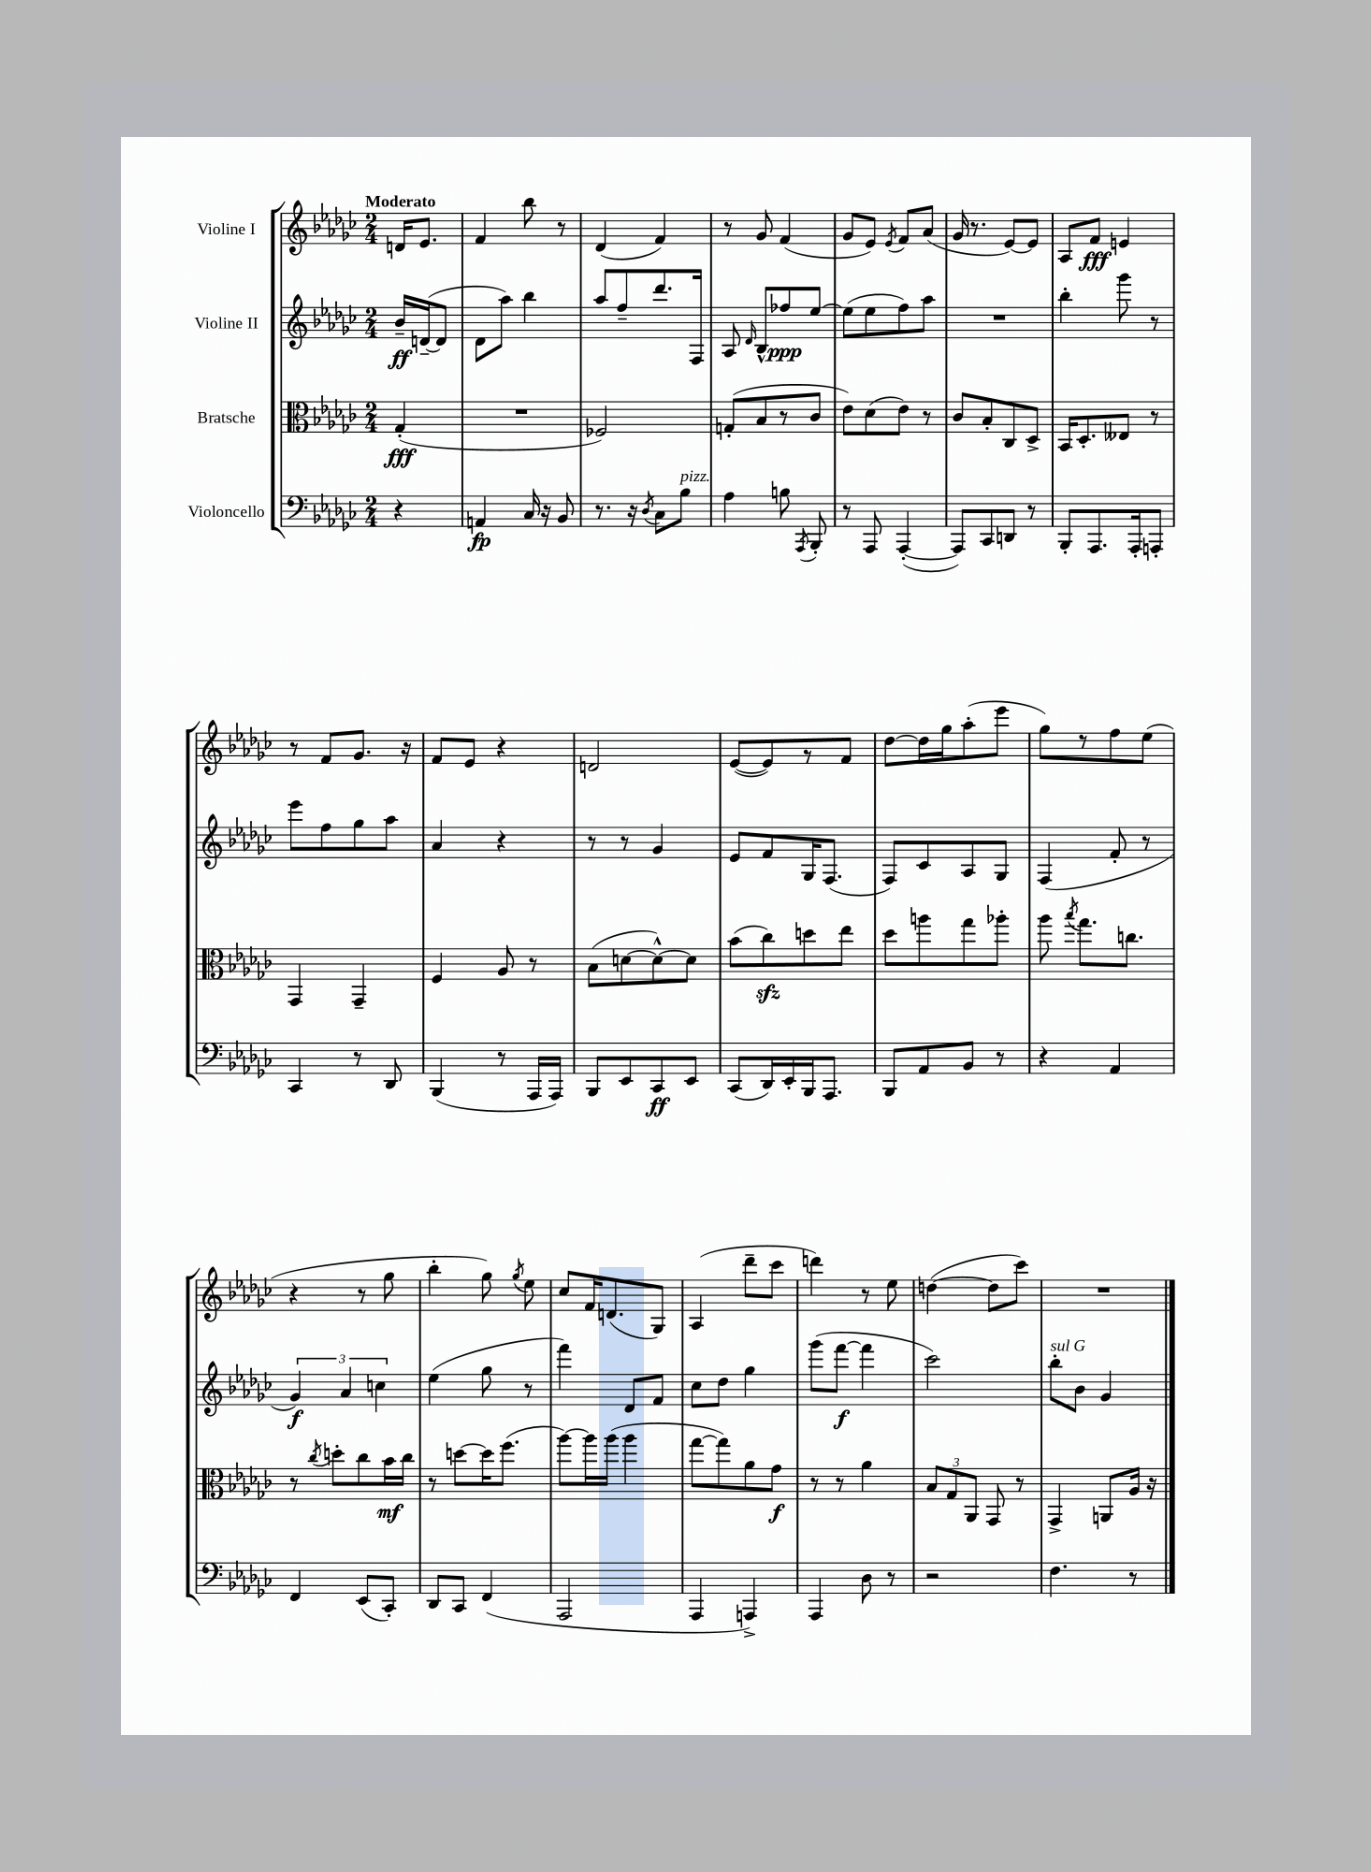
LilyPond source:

<<
\new StaffGroup <<
\new Staff = "s0" \with { instrumentName = "Violine I" } {
    \clef treble \key ges \major \numericTimeSignature \time 2/4 \partial 4 \tempo "Moderato"
    \autoBeamOff d'16[ ees'8.] |
    f'4 bes''8 r8 |
    des'4( f'4) |
    r8 ges'8 f'4( |
    ges'8[ ees'8]) \acciaccatura { ees'8 } f'8[ aes'8]( |
    ges'16 r8. ees'8[~) ees'8] |
    aes8[ f'8]\fff e'4 |
    r8 f'8[ ges'8.] r16 |
    f'8[ ees'8] r4 |
    d'2 |
    ees'8[~( ees'8) r8 f'8] |
    des''8[~ des''16 ges''16 aes''8-.( ees'''8] |
    ges''8[) r8 f''8 ees''8]( |
    r4 r8 ges''8 |
    bes''4-. ges''8) \acciaccatura { ges''8 } ees''8 |
    ces''8[ f'16 d'8.( ges8]) |
    aes4( des'''8[-- ces'''8] |
    d'''4) r8 ees''8 |
    d''4~( d''8[ ces'''8]) |
    R2 \bar "|." |
}
\new Staff = "s1" \with { instrumentName = "Violine II" } {
    \clef treble \key ges \major \numericTimeSignature \time 2/4 \partial 4
    \autoBeamOff bes'16[--\ff d'16~--( d'8] |
    des'8[ aes''8]) bes''4 |
    aes''8[ f''8-- des'''8. f16] |
    aes8 \grace { des'16 } bes8[-^ fes''8\ppp ees''8]~ |
    ees''8[( ees''8 f''8) aes''8] |
    R2 |
    bes''4-. ges'''8 r8 |
    ees'''8[ f''8 ges''8 aes''8] |
    aes'4 r4 |
    r8 r8 ges'4 |
    ees'8[ f'8 ges16 f8.]( |
    f8[) ces'8 aes8 ges8] |
    f4( f'8-. r8 |
    \tuplet 3/2 { ges'4\f) aes'4 c''4 } |
    ees''4( ges''8 r8 |
    f'''4) des'8[ f'8] |
    ces''8[ des''8] ges''4 |
    ges'''8[( f'''8]~\f f'''4 |
    ces'''2) |
    bes''8[-.^\markup { \italic "sul G" } bes'8] ges'4 \bar "|." |
}
\new Staff = "s2" \with { instrumentName = "Bratsche" } {
    \clef alto \key ges \major \numericTimeSignature \time 2/4 \partial 4
    \autoBeamOff ges4-.\fff( |
    R2 |
    fes2) |
    g8[-.( bes8 r8 ces'8] |
    ees'8[) des'8( ees'8]) r8 |
    ces'8[ bes8-. ces8 des8]-> |
    bes,16[ des8.-. eeses8] r8 |
    ges,4 ges,4-- |
    f4 aes8 r8 |
    bes8[( d'8~ d'8~-^) d'8] |
    bes'8[( ces''8\sfz) d''8 ees''8] |
    des''8[ a''8 ges''8 aes''8]-. |
    aes''8 \acciaccatura { bes''8 } ges''8.[ c''8.] |
    r8 \acciaccatura { ces''8 } d''8[-. ces''8 bes'16\mf ces''16] |
    r8 d''8[~ d''16 f''8.]( |
    aes''8[~) aes''16 aes''16]( aes''4 |
    ges''8[~ ges''8) aes'8 ges'8]\f |
    r8 r8 aes'4 |
    \tuplet 3/2 { bes8[ ges8 aes,8] } ges,8 r8 |
    ges,4-> a,8[ aes16] r16 \bar "|." |
}
\new Staff = "s3" \with { instrumentName = "Violoncello" } {
    \clef bass \key ges \major \numericTimeSignature \time 2/4 \partial 4
    \autoBeamOff r4 |
    a,4\fp ces16 r16 bes,8 |
    r8. r16 \acciaccatura { des8 } ces8[ bes8]^\markup { \italic "pizz." } |
    aes4 b8 \acciaccatura { aes,,8 } bes,,8-. |
    r8 aes,,8 aes,,4~-.( |
    aes,,8[) ces,8 d,8] r8 |
    bes,,8[-. aes,,8. aes,,16-. a,,8]-. |
    ces,4 r8 des,8 |
    bes,,4( r8 aes,,16[ aes,,16]) |
    bes,,8[ ees,8 ces,8\ff ees,8] |
    ces,8[( des,16) ees,16-. bes,,16 aes,,8.] |
    bes,,8[ aes,8 bes,8] r8 |
    r4 aes,4 |
    f,4 ees,8[( ces,8]-.) |
    des,8[ ces,8] f,4( |
    aes,,2 |
    aes,,4 a,,4->) |
    aes,,4 des8 r8 |
    r2 |
    f4. r8 \bar "|." |
}
>>
>>
\layout { \context { \Score \remove "Bar_number_engraver" } }
